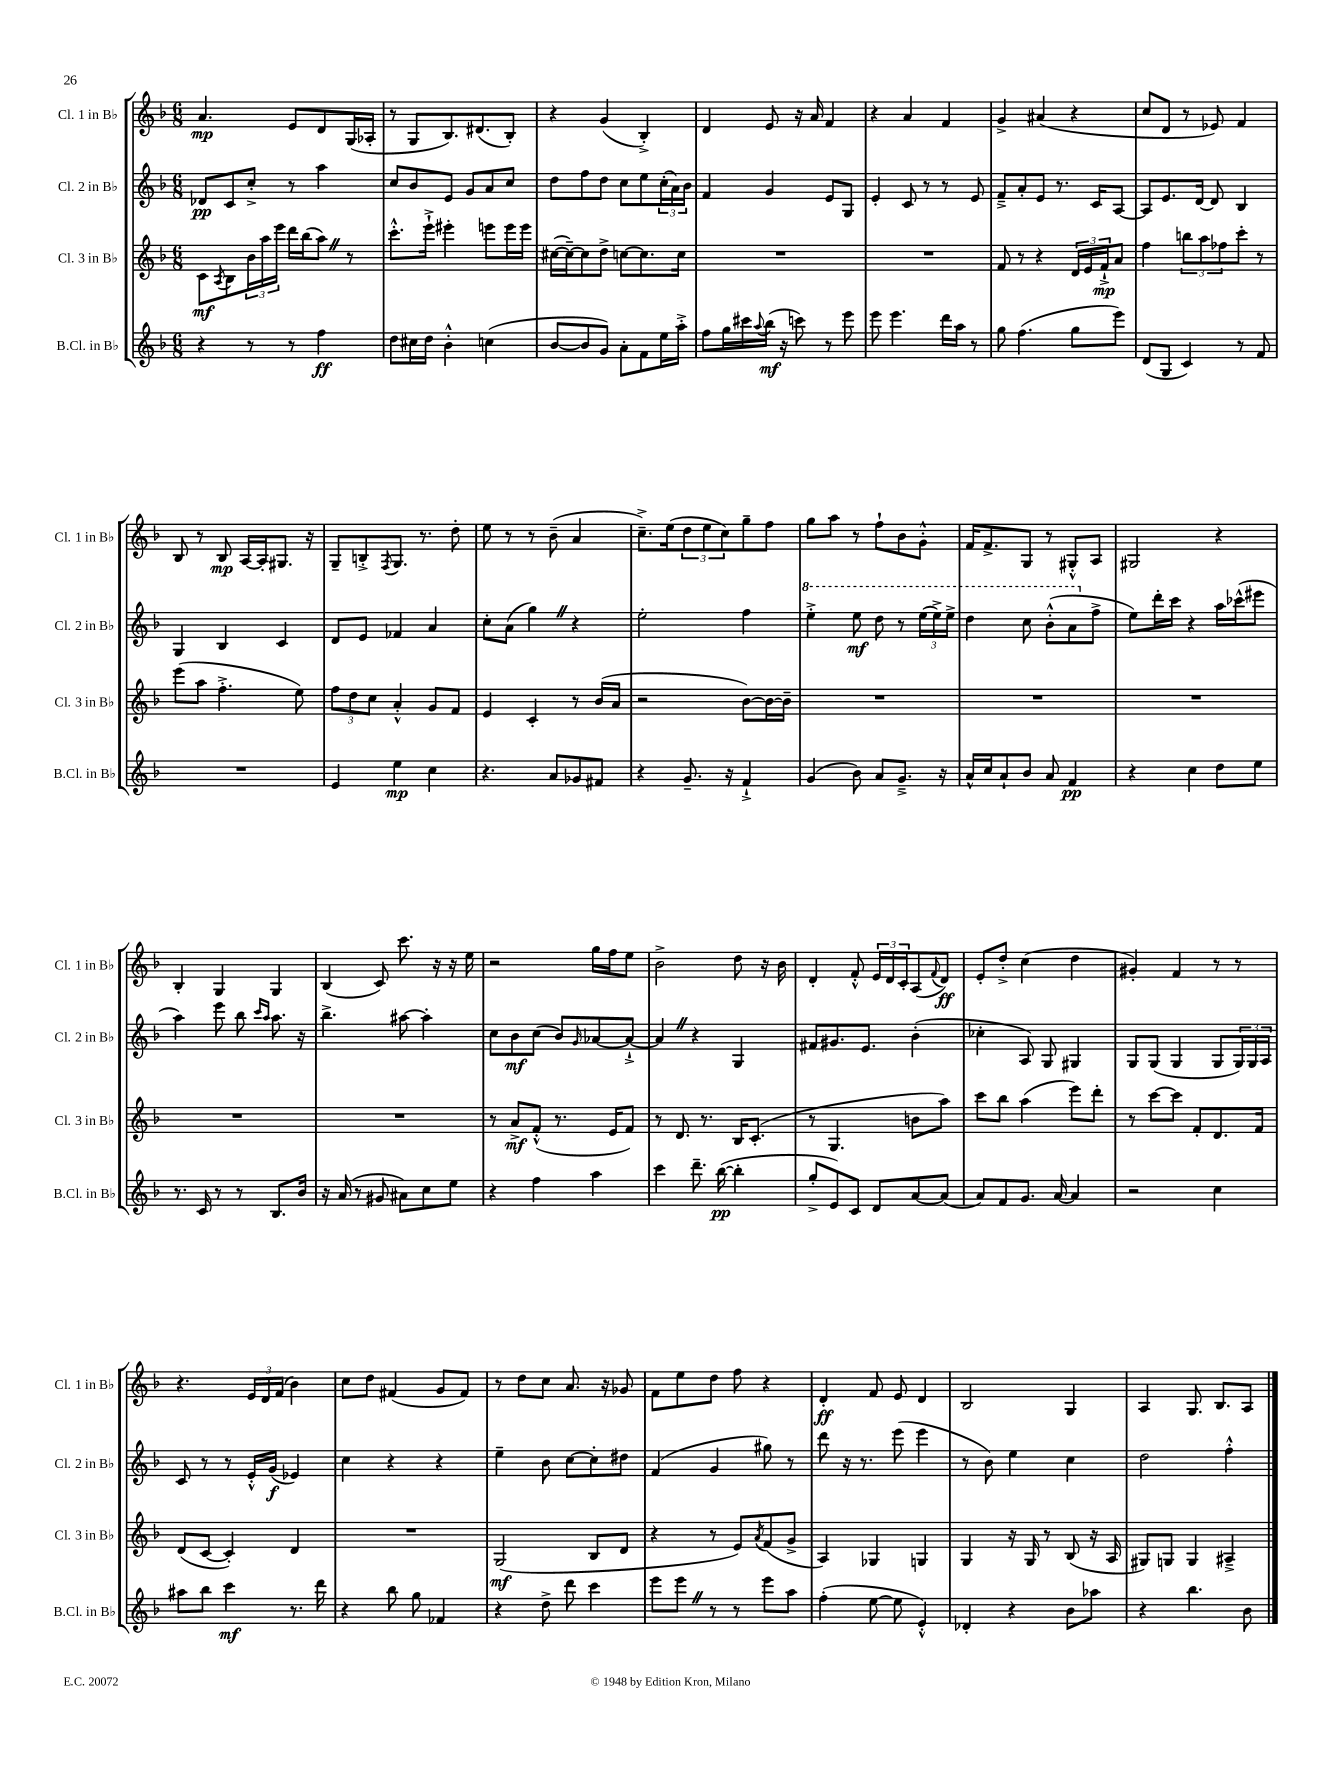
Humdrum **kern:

**kern	**dynam	**kern	**dynam	**kern	**dynam	**kern	**dynam
*part4	*part4	*part3	*part3	*part2	*part2	*part1	*part1
*staff4	*staff4	*staff3	*staff3	*staff2	*staff2	*staff1	*staff1
*I"B.Cl. in B♭	*	*I"Cl. 3 in B♭	*	*I"Cl. 2 in B♭	*	*I"Cl. 1 in B♭	*
*I'B.Cl. in B♭	*	*I'Cl. 3 in B♭	*	*I'Cl. 2 in B♭	*	*I'Cl. 1 in B♭	*
*clefG2	*	*clefG2	*	*clefG2	*	*clefG2	*
*k[b-]	*	*k[b-]	*	*k[b-]	*	*k[b-]	*
*M6/8	*	*M6/8	*	*M6/8	*	*M6/8	*
=1	=1	=1	=1	=1	=1	=1	=1
4r	.	8c\L	mf	8d-X/L	pp	4.a/	mp
.	.	8qA/	.	.	.	.	.
.	.	8B-\	.	8c/	.	.	.
8r	.	24b-\L	.	8cc'^/J	.	.	.
.	.	24aa\	.	.	.	.	.
.	.	24eee\JJ	.	.	.	.	.
8r	.	16ddd\LL	.	8r	.	8e/L	.
.	.	(16bb-\J	.	.	.	.	.
4ff\	ff	8aaZ\J)	.	4aa\	.	8d/	.
.	.	8r	.	.	.	(16G/L	.
.	.	.	.	.	.	16A-X'/JJ	.
=2	=2	=2	=2	=2	=2	=2	=2
8dd\L	.	8.ccc'^^\L	.	8cc/L	.	8r	.
16cc#X\L	.	.	.	8b-/	.	8G/L	.
16dd\JJ	.	16eee`^\Jk	.	.	.	.	.
4b-'^^\	.	4eee#X'\	.	8e/J	.	8.B-/)	.
.	.	.	.	8g/L	.	.	.
.	.	.	.	.	.	(8.d#X/	.
(4ccn\	.	8eeen\L	.	8a/	.	.	.
.	.	16eee\L	.	8cc/J	.	8B-'/J)	.
.	.	16eee\JJ	.	.	.	.	.
=3	=3	=3	=3	=3	=3	=3	=3
[8b-/L	.	([16cc#X\LL	.	8dd\L	.	4r	.
.	.	16cc#~\J_)	.	.	.	.	.
8b-/]	.	8cc#\]	.	8ff\	.	.	.
8g/J)	.	8dd^\J	.	8dd\J	.	(4g/	.
8a'\L	.	[8ccn\L	.	8cc\L	.	.	.
8f\	.	8.cc\]	.	8ee\	.	4B-'^/)	.
16ee\L	.	.	.	(24cc'\L	.	.	.
.	.	.	.	24a\)	.	.	.
16aa'^\JJ	.	16cc\Jk	.	.	.	.	.
.	.	.	.	24b-\JJ	.	.	.
=4	=4	=4	=4	=4	=4	=4	=4
8ff\L	.	2.r	.	4f/	.	4d/	.
16gg\L	.	.	.	.	.	.	.
16ccc#X\	.	.	.	.	.	.	.
8qqaa/	.	.	.	.	.	.	.
(16bb-\JJ	mf	.	.	4g/	.	8e/	.
16r	.	.	.	.	.	.	.
8cccn\)	.	.	.	.	.	16r	.
.	.	.	.	.	.	16a/	.
8r	.	.	.	8e/L	.	4f/	.
8eee\	.	.	.	8G/J	.	.	.
=5	=5	=5	=5	=5	=5	=5	=5
8eee\	.	2.r	.	4e'/	.	4r	.
4.eee\	.	.	.	.	.	.	.
.	.	.	.	8c/	.	4a/	.
.	.	.	.	8r	.	.	.
16ddd\LL	.	.	.	8r	.	4f/	.
16aa\JJ	.	.	.	.	.	.	.
8r	.	.	.	8e/	.	.	.
=6	=6	=6	=6	=6	=6	=6	=6
8gg\	.	8f/	.	8f~^/L	.	4g^/	.
(4.ff\	.	8r	.	8a'/	.	.	.
.	.	4r	.	8e/J	.	(4a#X/	.
.	.	.	.	8.r	.	.	.
8gg\L	.	24d/LL	.	.	.	4r	.
.	.	24e/	.	.	.	.	.
.	.	.	.	16c/KL	.	.	.
.	.	24f`^/J	mp	.	.	.	.
8eee\J)	.	8a/J	.	[8A/J	.	.	.
=7	=7	=7	=7	=7	=7	=7	=7
(8d/L	.	4ff\	.	8A/L]	.	8cc/L	.
8G/J	.	.	.	8.e/	.	8d/J	.
4c/)	.	12bbn\L	.	.	.	8r	.
.	.	.	.	[16d/Jk	.	.	.
.	.	12aa\	.	.	.	.	.
.	.	.	.	8d/]	.	8e-X/)	.
.	.	12ff-X\	.	.	.	.	.
8r	.	8ccc'\J	.	4B-/	.	4f/	.
8f/	.	8r	.	.	.	.	.
!!LO:LB:g=z
=8	=8	=8	=8	=8	=8	=8	=8
2.r	.	(8eee\L	.	4G/	.	8B-/	.
.	.	8aa\J	.	.	.	8r	.
.	.	4.ff'^\	.	4B-/	.	8B-/	mp
.	.	.	.	.	.	[16A/LL	.
.	.	.	.	.	.	16A'/J]	.
.	.	.	.	4c/	.	8.G#X/J	.
.	.	8ee\)	.	.	.	.	.
.	.	.	.	.	.	16r	.
=9	=9	=9	=9	=9	=9	=9	=9
4e/	.	12ff\L	.	8d/L	.	8G~/L	.
.	.	12dd\	.	.	.	.	.
.	.	.	.	8e/J	.	8Bn'^/	.
.	.	12cc\J	.	.	.	.	.
.	.	.	.	.	.	8qF/	.
4ee\	mp	4a'^^/	.	4f-X/	.	8.G/J	.
.	.	.	.	.	.	8.r	.
4cc\	.	8g/L	.	4a/	.	.	.
.	.	8f/J	.	.	.	8dd'\	.
=10	=10	=10	=10	=10	=10	=10	=10
4.r	.	4e/	.	8cc'\L	.	8ee\	.
.	.	.	.	(8a\J	.	8r	.
.	.	4c'/	.	4ggZ\)	.	8r	.
8a/L	.	.	.	.	.	(8b-~\	.
8g-X/	.	8r	.	4r	.	4a/	.
8f#X/J	.	(16b-/LL	.	.	.	.	.
.	.	16a/JJ	.	.	.	.	.
=11	=11	=11	=11	=11	=11	=11	=11
4r	.	2r	.	2ee'\	.	8.cc~^\L)	.
.	.	.	.	.	.	(16ee\k	.
8.g~/	.	.	.	.	.	12dd\	.
.	.	.	.	.	.	12ee\	.
.	.	.	.	.	.	12cc\)	.
16r	.	.	.	.	.	.	.
4f`^/	.	[8b-\L)	.	4ff\	.	8gg~\	.
.	.	16b-\L_	.	.	.	8ff\J	.
.	.	16b-~\JJ]	.	.	.	.	.
=12	=12	=12	=12	=12	=12	=12	=12
*	*	*	*	*8va	*	*	*
(4g/	.	2.r	.	4eee'^\	.	8gg\L	.
.	.	.	.	.	.	8aa\J	.
8b-\)	.	.	.	8eee\	mf	8r	.
8a/L	.	.	.	8ddd\	.	8ff`\L	.
8.g~^/J	.	.	.	8r	.	8b-\	.
.	.	.	.	(24eee\LL	.	8g'^^\J	.
.	.	.	.	24eee^\)	.	.	.
16r	.	.	.	.	.	.	.
.	.	.	.	24eee^\JJ	.	.	.
=13	=13	=13	=13	=13	=13	=13	=13
16a^^/LL	.	2.r	.	4ddd\	.	16f/KL	.
16cc/J	.	.	.	.	.	8.f^/	.
8a`/	.	.	.	.	.	.	.
8b-/J	.	.	.	8ccc\	.	8G/J	.
8a/	.	.	.	(8bb-'^^\L	.	8r	.
4f/	pp	.	.	8aa\	.	8G#X'^^/L	.
*	*	*	*	*X8va	*	*	*
.	.	.	.	8ff^\J	.	8A/J	.
=14	=14	=14	=14	=14	=14	=14	=14
4r	.	2.r	.	8ee\L)	.	2G#X/	.
.	.	.	.	16ddd'\L	.	.	.
.	.	.	.	16ccc\JJ	.	.	.
4cc\	.	.	.	4r	.	.	.
8dd\L	.	.	.	16aa\LL	.	4r	.
.	.	.	.	(16ccc-X^^\J	.	.	.
8ee\J	.	.	.	8eee#X\J	.	.	.
!!LO:LB:g=z
=15	=15	=15	=15	=15	=15	=15	=15
8.r	.	2.r	.	4aa\)	.	4B-'/	.
16c/	.	.	.	.	.	.	.
8r	.	.	.	8eee\	.	4G/	.
8r	.	.	.	8bb-\	.	.	.
.	.	.	.	16qqccc/LL	.	.	.
.	.	.	.	16qqaa/JJ	.	.	.
8.B-/L	.	.	.	8.aa\	.	4G/	.
16b-/Jk	.	.	.	16r	.	.	.
=16	=16	=16	=16	=16	=16	=16	=16
16r	.	2.r	.	4.bb-^\	.	(4B-/	.
(16a/	.	.	.	.	.	.	.
8r	.	.	.	.	.	.	.
8g#X/	.	.	.	.	.	8c/)	.
8a#X\L)	.	.	.	[8aa#X\	.	8.ccc\	.
8cc\	.	.	.	4aa#'\]	.	.	.
.	.	.	.	.	.	16r	.
8ee\J	.	.	.	.	.	16r	.
.	.	.	.	.	.	16ee\	.
=17	=17	=17	=17	=17	=17	=17	=17
4r	.	8r	.	8cc\L	.	2r	.
.	.	8a^/L	mf	8b-\	mf	.	.
4ff\	.	(8f'^^/J	.	(8cc\J	.	.	.
.	.	8.r	.	8b-/L)	.	.	.
.	.	.	.	16qqg/	.	.	.
4aa\	.	.	.	[8a-X/	.	16gg\LL	.
.	.	16e/KL	.	.	.	16ff\J	.
.	.	8f/J)	.	8a-`^/J_	.	8ee\J	.
=18	=18	=18	=18	=18	=18	=18	=18
4ccc\	.	8r	.	4a-Z/]	.	2b-^\	.
.	.	8.d/	.	.	.	.	.
8.ddd~\	.	.	.	4r	.	.	.
.	.	8.r	.	.	.	.	.
([16bb-\	pp	.	.	.	.	.	.
4bb-'\]	.	16B-/KL	.	4G/	.	8dd\	.
.	.	(8.c'/J	.	.	.	.	.
.	.	.	.	.	.	16r	.
.	.	.	.	.	.	16b-\	.
=19	=19	=19	=19	=19	=19	=19	=19
8gg'^/L	.	8r	.	8f#X/L	.	4d'/	.
8e/)	.	4.G/	.	8.g#X/	.	.	.
8c/J	.	.	.	.	.	8f'^^/	.
.	.	.	.	8.e/J	.	.	.
8d/L	.	.	.	.	.	24e/LL	.
.	.	.	.	.	.	24d/	.
.	.	.	.	.	.	24c'/J	.
[8a/	.	8bn\L	.	(4b-'\	.	(8A/	.
.	.	.	.	.	.	8qqf/	.
(8a/J]	.	8aa\J)	.	.	.	8d/J)	ff
=20	=20	=20	=20	=20	=20	=20	=20
8a/L)	.	8ccc\L	.	4cc-X'\	.	8e'/L	.
8f/	.	8bb-\J	.	.	.	8dd'^/J	.
8.g/J	.	(4aa\	.	8A/)	.	(4cc\	.
.	.	.	.	8G/	.	.	.
[16a/	.	.	.	.	.	.	.
4a/]	.	8eee\L)	.	4G#X/	.	4dd\	.
.	.	8ddd'\J	.	.	.	.	.
=21	=21	=21	=21	=21	=21	=21	=21
2r	.	8r	.	8G/L	.	4g#X'/)	.
.	.	[8ccc\L	.	(8G/J	.	.	.
.	.	8ccc\J]	.	4G/	.	4f/	.
.	.	8f'/L	.	.	.	.	.
4cc\	.	8.d/	.	8G/L	.	8r	.
.	.	.	.	24G/L)	.	8r	.
.	.	.	.	24G/	.	.	.
.	.	16f/Jk	.	.	.	.	.
.	.	.	.	24A/JJ	.	.	.
!!LO:LB:g=z
=22	=22	=22	=22	=22	=22	=22	=22
8aa#X\L	.	(8d/L	.	8c/	.	4.r	.
8bb-\J	.	[8c/J	.	8r	.	.	.
4ccc\	mf	4c'/])	.	8r	.	.	.
.	.	.	.	16e'^^/LL	.	24e/LL	.
.	.	.	.	.	.	24d/	.
.	.	.	.	(16g/JJ	f	.	.
.	.	.	.	.	.	(24f/JJ	.
8.r	.	4d/	.	4e-X/)	.	4b-\)	.
16ddd\	.	.	.	.	.	.	.
=23	=23	=23	=23	=23	=23	=23	=23
4r	.	2.r	.	4cc\	.	8cc\L	.
.	.	.	.	.	.	8dd\J	.
8bb-\	.	.	.	4r	.	(4f#X/	.
8gg\	.	.	.	.	.	.	.
4f-X/	.	.	.	4r	.	8g/L	.
.	.	.	.	.	.	8f#/J)	.
=24	=24	=24	=24	=24	=24	=24	=24
4r	.	(2G/	mf	4ee~\	.	8r	.
.	.	.	.	.	.	8dd\L	.
8dd^\	.	.	.	8b-\	.	8cc\J	.
8ddd\	.	.	.	[8cc\L	.	8.a/	.
4ccc\	.	8B-/L	.	8cc'\]	.	.	.
.	.	.	.	.	.	16r	.
.	.	8d/J	.	8dd#X\J	.	8g-X/	.
=25	=25	=25	=25	=25	=25	=25	=25
8eee\L	.	4r	.	(4f/	.	8f\L	.
8eeeZ\J	.	.	.	.	.	8ee\	.
8r	.	8r	.	4g/	.	8dd\J	.
8r	.	8e/L)	.	.	.	8ff\	.
.	.	8qa/	.	.	.	.	.
8eee\L	.	(8f/	.	8gg#X\)	.	4r	.
8aa\J	.	8g^/J	.	8r	.	.	.
=26	=26	=26	=26	=26	=26	=26	=26
(4ff'\	.	4A/)	.	8ddd\	.	4d'/	ff
.	.	.	.	16r	.	.	.
.	.	.	.	8.r	.	.	.
[8ee\	.	4G-X/	.	.	.	8f/	.
8ee\]	.	.	.	(8eee\	.	8e/	.
4e'^^/)	.	4Gn/	.	4eee\	.	4d/	.
=27	=27	=27	=27	=27	=27	=27	=27
4d-X'/	.	4G/	.	8r	.	2B-/	.
.	.	.	.	8b-\)	.	.	.
4r	.	16r	.	4ee\	.	.	.
.	.	16G/	.	.	.	.	.
.	.	8r	.	.	.	.	.
8b-\L	.	(8B-/	.	4cc\	.	4G/	.
8aa-X\J	.	16r	.	.	.	.	.
.	.	16A/	.	.	.	.	.
=28	=28	=28	=28	=28	=28	=28	=28
4r	.	8G#X/L)	.	2dd\	.	4A/	.
.	.	8Gn/J	.	.	.	.	.
4.bb-\	.	4G/	.	.	.	8.G/	.
.	.	.	.	.	.	8.B-/L	.
.	.	4A#X~^/	.	4ff'^^\	.	.	.
8b-\	.	.	.	.	.	8A/J	.
==	==	==	==	==	==	==	==
*-	*-	*-	*-	*-	*-	*-	*-
